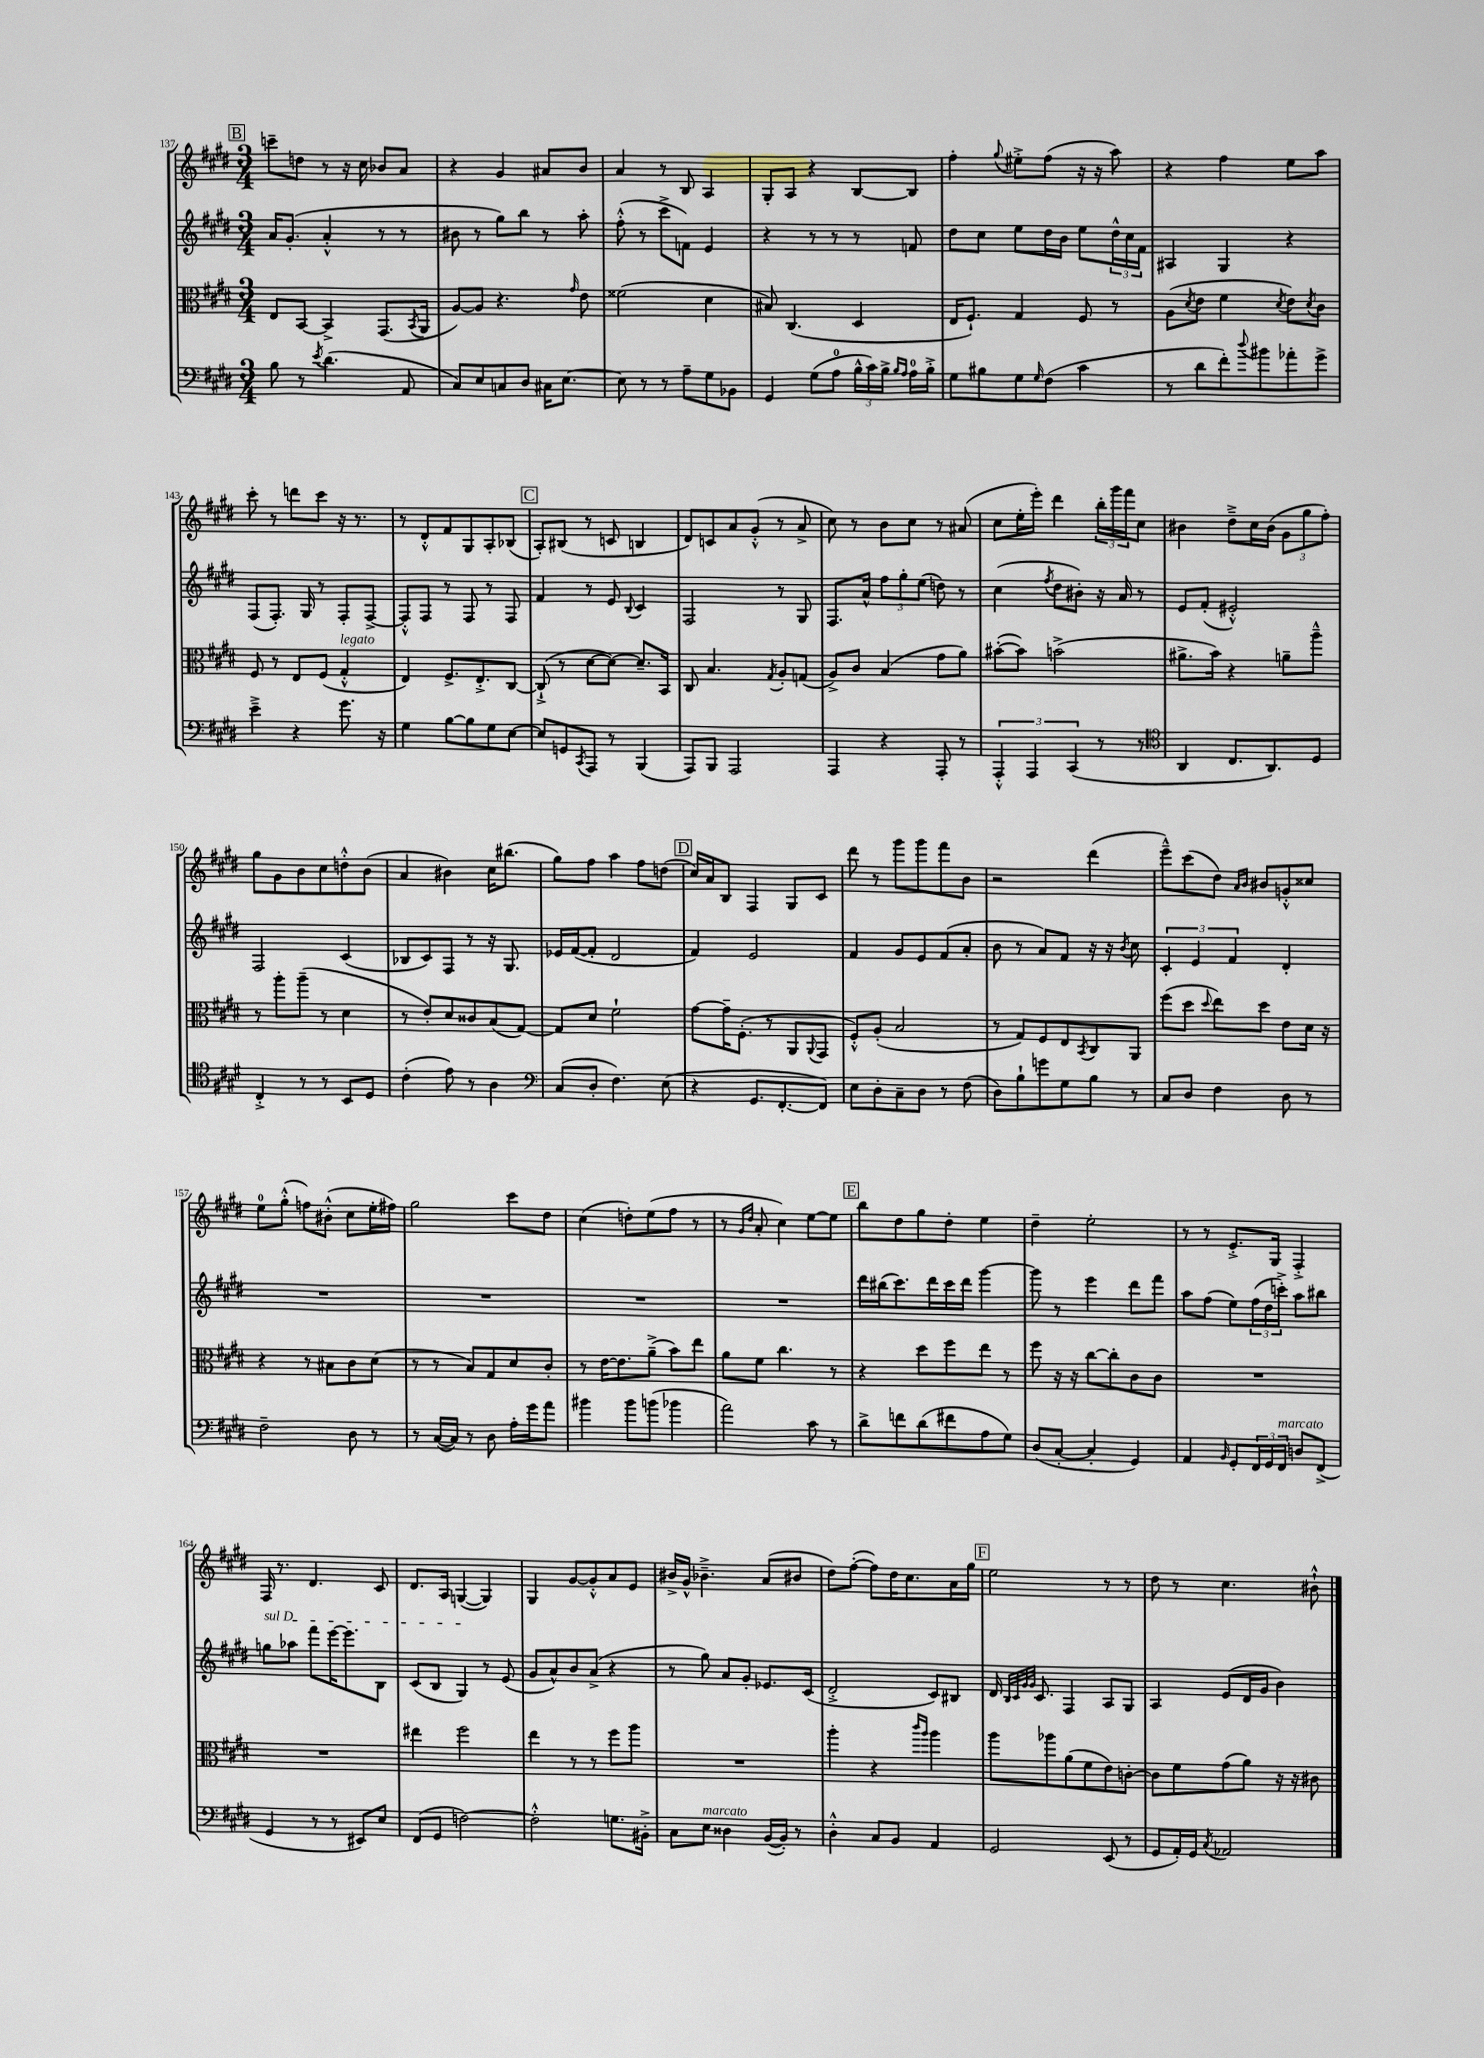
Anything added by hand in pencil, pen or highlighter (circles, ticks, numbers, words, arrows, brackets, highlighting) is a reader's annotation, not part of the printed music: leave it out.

**kern	**kern	**kern	**kern
*staff4	*staff3	*staff2	*staff1
*clefF4	*clefC3	*clefG2	*clefG2
*k[f#c#g#d#]	*k[f#c#g#d#]	*k[f#c#g#d#]	*k[f#c#g#d#]
*M3/4	*M3/4	*M3/4	*M3/4
8B	8E	16a	8ccc~
.	.	(8.g#'	.
8r	[8BB	.	8dd
8qe	.	.	.
(4.d#	4BB^]	4a'^^	8r
.	.	.	16r
.	.	.	16cc#
.	(8.GG#	8r	8b-
8AA	.	8r	8a
.	8qBB	.	.
.	16AA	.	.
=	=	=	=
8C#)	[8A)	8b#	4r
8E	8A]	8r	.
8C	4.r	8gg#)	4g#
8D#	.	8bb	.
16C#	.	8r	8a#
[8.E	.	.	.
.	16qqg#	.	.
.	8e	8aa'	8b
=	=	=	=
8E]	(2f##	(8ff#'^^	4a
8r	.	8r	.
8r	.	8ccc#^	8r
8A~	.	8f)	8B
8G#	4d#	4e	4A
8BB-	.	.	.
=	=	=	=
4GG#	8B#)	4r	8G#'
.	(4.C#	.	8A
(8G#	.	8r	4r
8A	.	8r	.
24B^^	4D#	8r	[8B
24c#)	.	.	.
24B^	.	.	.
16qqB	.	.	.
16qqA	.	.	.
16A	.	8f	8B]
16B'^	.	.	.
=	=	=	=
8G#	16E	8dd#	4ff#'
.	8.F#`)	.	.
8B#	.	8cc#	.
.	.	.	8qqgg#
8G#	4G#	8ee	8ee#'^
16qqG#	.	.	.
(8F#	.	16dd#	(8ff#
.	.	16b	.
4c#	8F#	8ee	16r
.	.	.	16r
.	8r	24dd#^^	8aa)
.	.	24cc#	.
.	.	24f#	.
=	=	=	=
8r	(8A	4A#	4r
.	8qd#	.	.
8d#	8e	.	.
8f#')	4f#	4G#	4ff#
8qqdd#	.	.	.
8b#	.	.	.
.	8qd#	.	.
8a-'	8e)	4r	8ee
.	8qd#	.	.
8g#^	8c#	.	8aa
=	=	=	=
4e~^	8F#	(8F#	8ccc#'
.	8r	8.F#')	8r
4r	8E	.	8ddd
.	.	16G#	.
.	(8F#	8r	8ccc#
8.g#	4G#'^^	8F#'	16r
.	.	.	8.r
.	.	[8F#^	.
16r	.	.	.
=	=	=	=
4G#	4E)	8F#'^^]	8r
.	.	8F#	8d#'^^
[8B	8.F#^	8r	8f#
8B]	.	8F#	8G#
.	8.E'^	.	.
8G#	.	8r	8A'
[8E	[8C#	8F#	(8B-
=	=	=	=
8E]	(8C#`^]	4f#	8A')
8GG	8r	.	(8B#
8qCC#	.	.	.
8AAA	[8d#	8r	8r
8r	8d#_)	8e	8c
.	.	8qqB	.
(4BBB	8.d#~]	4c#	4B
.	16BB	.	.
=	=	=	=
8AAA)	8C#	2F#	8d#)
8BBB	4.B	.	8c
2AAA	.	.	8a
.	.	.	(8g#'^^
.	8qG#	.	.
.	8A'	8r	8r
.	(8G	8G#	8a^
=	=	=	=
4AAA	8A^)	8.F#	8cc#)
.	8c#	.	8r
.	.	16a^^	.
4r	(4B	12ff#	8b
.	.	12gg#'	.
.	.	.	8cc#
.	.	(12ee	.
8AAA'	8g#	8dd)	8r
8r	8a)	8r	(8a#
=	=	=	=
6AAA'^^	([8b#'	(4cc#	8cc#
.	8b#])	.	16ee'
6AAA	.	.	.
.	.	.	16eee')
.	.	8qff#	.
.	(2b^	8dd#	4ddd#
(6CC#	.	.	.
.	.	8b#')	.
8r	.	16r	24bb'
.	.	.	24ggg#
.	.	16a	.
.	.	.	24fff#
8r	.	8r	8cc#
=	=	=	=
*clefC4	*	*	*
4AA	8.a#^	8e	4b#
.	.	(8f#'	.
.	16b)	.	.
8.C#	4r	2e#'^^)	8dd#~^
.	.	.	16cc#
8.AA)	.	.	(16b#
.	8a~	.	12g#
.	.	.	12gg#
8D#	8aa~^^	.	.
.	.	.	12ff#')
=	=	=	=
4C#'^	8r	2F#	8gg#
.	8aa'	.	8g#
8r	(8aa~	.	8b
8r	8r	.	8cc#
8BB	4d#	(4c#	8dd'^^
8D#	.	.	(8b
=	=	=	=
(4c#'	8r	8B-	4a
.	8e')	8c#)	.
8e)	8d#	8F#	4b#)
8r	8c##	8r	.
4A	(8B	16r	16cc#
.	.	8.G#	(8.bb#
.	[8G#)	.	.
=	=	=	=
*clefF4	*	*	*
(8C#	8G#]	16e-	8gg#)
.	.	([16f#	.
8D#'	8d#	8f#']	8ff#
4.F#)	2f#`	2d#	4aa
.	.	.	8ff#
(8E	.	.	(8dd
=	=	=	=
4r	[8g#	4f#)	16cc#)
.	.	.	16a
.	16g#~]	.	8B
.	(8.F#'	.	.
8.GG#	.	2e	4F#
.	8r	.	.
[8.FF#'	.	.	.
.	8AA	.	8G#
.	8qqAA	.	.
8FF#])	8GG#	.	8c#
=	=	=	=
8E	8F#'^^)	4f#	8ddd#
8D#'	(8A'	.	8r
8C#~	2B	8g#	8ggg#
8D#	.	8e	8ggg#
8r	.	(8f#	8fff#
(8F#	.	8a'	8b
=	=	=	=
8D#)	8r	8b	2r
8B`	8G#)	8r	.
8g	8F#	8a)	.
8G#	8E	8f#	.
.	8qBB	.	.
8B	8C#	16r	(4ddd#
.	.	16r	.
.	.	8qb	.
8r	8AA	8cc#	.
=	=	=	=
8C#	(8ff#	6c#'	8eee~^^)
8D#	8dd#	.	(8ccc#
.	.	6e	.
.	8qqdd#	.	.
4F#	8ee)	.	8dd#)
.	.	6f#	.
.	.	.	16qqa
.	.	.	16qqb
.	8dd#	.	8b#
8D#	8e	4d#'	8g'^^
8r	16d#	.	8cc##
.	16r	.	.
=	=	=	=
2F#~	4r	2.r	8ee
.	.	.	(8gg#'^^
.	8r	.	8ff)
.	8B#	.	(8b#'^^
8D#	8c#	.	8cc#
8r	(8d#	.	16ee'
.	.	.	16ff#)
=	=	=	=
8r	8r	2.r	2gg#
([16C#	8r	.	.
16C#])	.	.	.
8r	8B)	.	.
8D#	8G#	.	.
16A'	8d#	.	8ccc#
16g#	.	.	.
8a	8c#'	.	8dd#
=	=	=	=
4b#	8r	2.r	(4cc#
.	[16e	.	.
.	8.e]	.	.
8b#	.	.	8dd')
(8b	(8a~^	.	(8ee
4b-	8b)	.	8ff#
.	8ee	.	8r
=	=	=	=
2a)	8a	2.r	8r
.	.	.	16qqg#
.	.	.	16qqdd#
.	8f#	.	8a'
.	4.cc#	.	4cc#)
8c#	.	.	[8ee
8r	8r	.	8ee]
=	=	=	=
8d#^	4r	16ddd#	8bb
.	.	(16bb#	.
8f	.	8.ccc#)	8dd#
(8d#	8dd#	.	8gg#
.	.	16ddd#	.
8f#	8ff#	16ccc#	8dd#'
.	.	16ddd#	.
8A	8ee	[4ggg#	4ee
8G#)	8r	.	.
=	=	=	=
(8D#	8ff#	8ggg#]	4dd#~
[8C#'	16r	8r	.
.	16r	.	.
4C#']	[8cc#	4eee	2ee'
.	8cc#']	.	.
4GG#)	8c#	8ddd#	.
.	8c#	8fff#	.
=	=	=	=
4AA	2.r	8aa	8r
.	.	(8ff#	8r
16qqBB	.	.	.
8GG#'	.	8ee)	8.e'^
24FF#	.	(24ff#	.
24GG#	.	24dd#	.
.	.	.	16G#
24FF#	.	24ccc'^)	.
8D	.	8aa	4F#'^
(8FF#^	.	8bb#	.
=	=	=	=
4GG#	2.r	8gg	16F#
.	.	.	8.r
.	.	8aa-	.
8r	.	8fff#	4.d#
8r	.	[16eee	.
.	.	8.eee]	.
8EE#)	.	.	.
8E	.	8B	8c#
=	=	=	=
(8FF#	4ee#	(8c#	8.d#
8GG#	.	8B	.
.	.	.	16A
[2F)	2ff#	4G#)	([4G
.	.	8r	4G])
.	.	(8e	.
=	=	=	=
2F'^^]	4ee	8g#	4G#
.	.	8a^^)	.
.	8r	8b	[8g#
.	8r	(8a^	8g#'^^]
8.G	8ff#	4r	8a
.	8aa	.	8e
16BB#'^	.	.	.
=	=	=	=
8C#	2.r	8r	16b#^
.	.	.	16g#^^
8E	.	8gg#)	4.b-~^
4D##	.	8a	.
.	.	8g#'	.
([16BB	.	8.e-	(8a
16BB'])	.	.	.
8r	.	.	8b#
.	.	(16c#	.
=	=	=	=
4D#'^^	4aa'	2d#'^	8dd#)
.	.	.	([8ff#'
8C#	4r	.	8ff#])
8BB	.	.	16dd#
.	.	.	8.cc#
.	16qqccc#	.	.
.	16qqaa	.	.
4AA	4aa	8c#)	.
.	.	8B#	16a
.	.	.	16gg#
=	=	=	=
2GG#	8aa	16d#	2ee
.	.	32qqB	.
.	.	32qqc#	.
.	.	32qqg#	.
.	.	32qqg#	.
.	.	8.c#	.
.	8aa-	.	.
.	(8a	4F#	.
.	8f#	.	.
(8EE	8e)	8A	8r
8r	[8c'	8G#	8r
=	=	=	=
8GG#	8c]	4A	8dd#
16AA')	8f#	.	8r
16GG#	.	.	.
8qC#	.	.	.
2AA-	(8g#	(8e	4.cc#
.	8a)	16d#	.
.	.	16g#	.
.	16r	4b)	.
.	16r	.	.
.	8c#	.	8b#`^^
==	==	==	==
*-	*-	*-	*-
